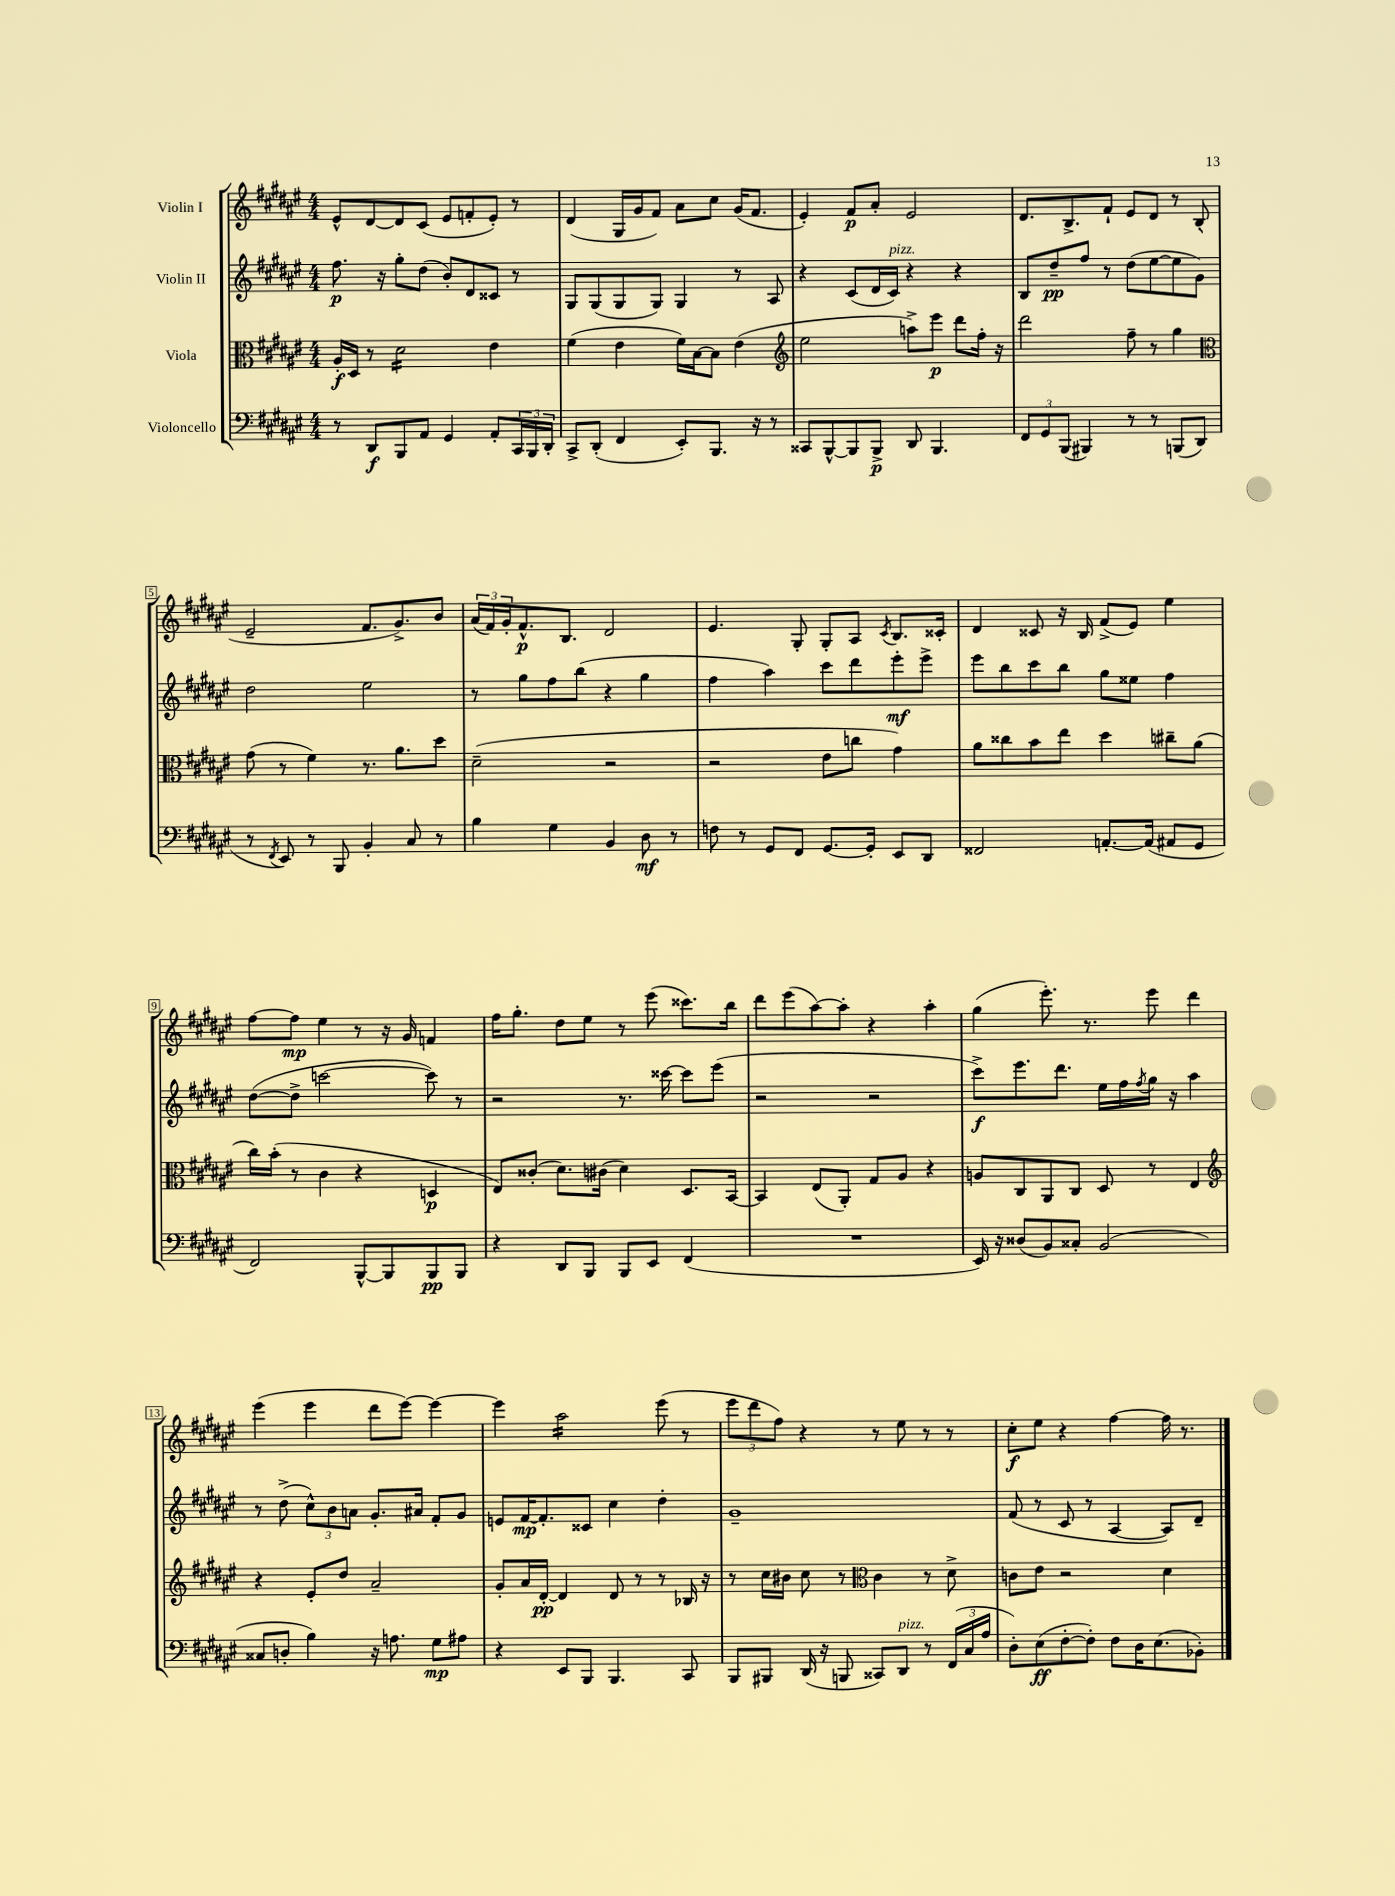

**kern	**kern	**kern	**kern
*staff4	*staff3	*staff2	*staff1
*clefF4	*clefC3	*clefG2	*clefG2
*k[f#c#g#d#a#e#]	*k[f#c#g#d#a#e#]	*k[f#c#g#d#a#e#]	*k[f#c#g#d#a#e#]
*M4/4	*M4/4	*M4/4	*M4/4
8r	16A#'	8.ff#	8e#^^
.	16D#	.	.
8DD#	8r	.	[8d#
.	.	16r	.
8BBB	2d#	8gg#'	8d#]
8AA#	.	(8dd#	(8c#
4GG#	.	8b')	8e#
.	.	8d#	8f'
8AA#'	4e#	8c##	8e#')
24CC#	.	8r	8r
24BBB	.	.	.
24DD#'	.	.	.
=	=	=	=
8CC#^	(4f#	8G#	(4d#
(8DD#'	.	(8G#	.
4FF#	4e#	8G#	16G#
.	.	.	16g#
.	.	8G#)	8f#)
8EE#')	16f#)	4G#	8a#
.	[16B	.	.
8.BBB	8B]	.	8cc#
.	(4e#	8r	(16g#
16r	.	.	8.f#
8r	.	8A#	.
=	=	=	=
*	*clefG2	*	*
8CC##	2ee#	4r	4e#')
[8BBB^^	.	.	.
8BBB]	.	(8c#	8f#
8BBB^	.	16d#	8a#'
.	.	16c#)	.
8DD#	8aa^)	4r	2e#
4.BBB	8eee#	.	.
.	8ddd#	4r	.
.	16ff#'	.	.
.	16r	.	.
=	=	=	=
12FF#	2ddd#	8B	8.d#
12GG#	.	.	.
.	.	8dd#~	.
(12BBB	.	.	.
.	.	.	8.B^
4BBB#)	.	8ff#	.
.	.	8r	8f#`
8r	8ff#~	(8dd#	8e#
8r	8r	[8ee#	8d#
(8BBB	4gg#	8ee#]	8r
8DD#	.	8g#)	(8B'
=	=	=	=
*	*clefC3	*	*
8r	(8g#	2dd#	2e#~
8qFF#	.	.	.
8EE#)	8r	.	.
8r	4f#)	.	.
8BBB	.	.	.
4BB'	8.r	2ee#	8.f#
.	8.a#	.	8.g#^)
8C#	.	.	.
8r	8dd#	.	8b
=	=	=	=
4B	(2d#~	8r	(24a#
.	.	.	24f#)
.	.	.	24g#'
.	.	8gg#	8.f#^^
4G#	.	8ff#	.
.	.	.	8.B
.	.	(8bb	.
4BB	2r	4r	2d#
8D#	.	4gg#	.
8r	.	.	.
=	=	=	=
8F	2r	4ff#	4.e#
8r	.	.	.
8GG#	.	4aa#)	.
8FF#	.	.	8G#'
[8.GG#	8e#	8ccc#	8G#'
.	8cc	8ddd#	8A#
16GG#']	.	.	.
.	.	.	8qc#
8EE#	4g#)	8eee#'	8.B
8DD#	.	8eee#^	.
.	.	.	16c##'
=	=	=	=
2FF##	8a#	8eee#	4d#
.	8cc##	8bb	.
.	8b	8ccc#	8c##
.	8ee#	8bb	16r
.	.	.	16B
[8.AA'	4dd#	8gg#	(8f#^
.	.	8ee##	8e#)
(16AA]	.	.	.
8AA#	8cc#~	4ff#	4ee#
8GG#	(8a#	.	.
=	=	=	=
2FF#)	16cc#)	([8dd#	[8ff#
.	(16b'	.	.
.	8r	8dd#^]	8ff#]
.	4c#	[2ccc	4ee#
[8BBB^^	4r	.	8r
8BBB]	.	.	16r
.	.	.	16g#
8BBB	4D	8ccc])	4f
8BBB	.	8r	.
=	=	=	=
4r	8E#)	2r	16ff#
.	.	.	8.gg#'
.	(8c##'	.	.
8DD#	8.d#)	.	8dd#
8BBB	.	.	8ee#
.	(16c#	.	.
8BBB	4d#)	8.r	8r
8EE#	.	.	(8eee#
.	.	[16ccc##	.
(4FF#	8.D#	8ccc##]	8.ccc##)
.	.	(8eee#	.
.	[16BB	.	16bb
=	=	=	=
1r	4BB]	2r	8ddd#
.	.	.	(8eee#
.	(8E#	.	[8aa#)
.	8AA#')	.	8aa#']
.	8G#	2r	4r
.	8A#	.	.
.	4r	.	4aa#'
=	=	=	=
16EE#)	8A	8ccc#^)	(4gg#
16r	.	.	.
(8D##	8C#	8.eee#	.
8BB)	8AA#	.	8.eee#')
.	.	8.ddd#	.
8C##'	8C#	.	.
.	.	.	8.r
(2BB	8D#	16ee#	.
.	.	16ff#	.
.	.	8qff#	.
.	8r	16gg#	8eee#
.	.	16r	.
.	4E#	4aa#	4ddd#
=	=	=	=
*	*clefG2	*	*
8C##	4r	8r	(4eee#
8D'	.	(8dd#^	.
4B)	8e#'	12cc#^^)	4eee#
.	.	12b	.
.	8dd#	.	.
.	.	12a	.
16r	2a#~	8.g#'	8ddd#
8.A	.	.	.
.	.	.	[8eee#)
.	.	16a#	.
8G#	.	8f#'	4eee#_
8A#	.	8g#	.
=	=	=	=
4r	8g#'	8e	4eee#]
.	16a#	[16f#	.
.	[16d#'	8.f#']	.
8EE#	4d#]	.	2aa#
8BBB	.	8c##	.
4.BBB	8d#	4cc#	.
.	8r	.	.
.	8r	4dd#'	(8eee#
8CC#	16B-	.	8r
.	16r	.	.
=	=	=	=
8BBB	8r	1g#~	12eee#
.	.	.	12ddd#
8BBB#	16cc#	.	.
.	.	.	12ff#)
.	16b#	.	.
(16DD#	8cc#	.	4r
16r	.	.	.
8BBB	8r	.	.
*	*clefC3	*	*
8CC##)	4c#	.	8r
8DD#	.	.	8ee#
8r	8r	.	8r
(24FF#	8d#^	.	8r
24C#	.	.	.
24A#	.	.	.
=	=	=	=
8D#')	8c	(8f#	8cc#'
(8E#	8e#	8r	8ee#
[8F#'	2r	8c#	4r
8F#'])	.	8r	.
8F#	.	[4A#	[4ff#
16D#	.	.	.
(8.E#	.	.	.
.	4d#	8A#])	16ff#]
.	.	.	8.r
8BB-')	.	8d#~	.
==	==	==	==
*-	*-	*-	*-
